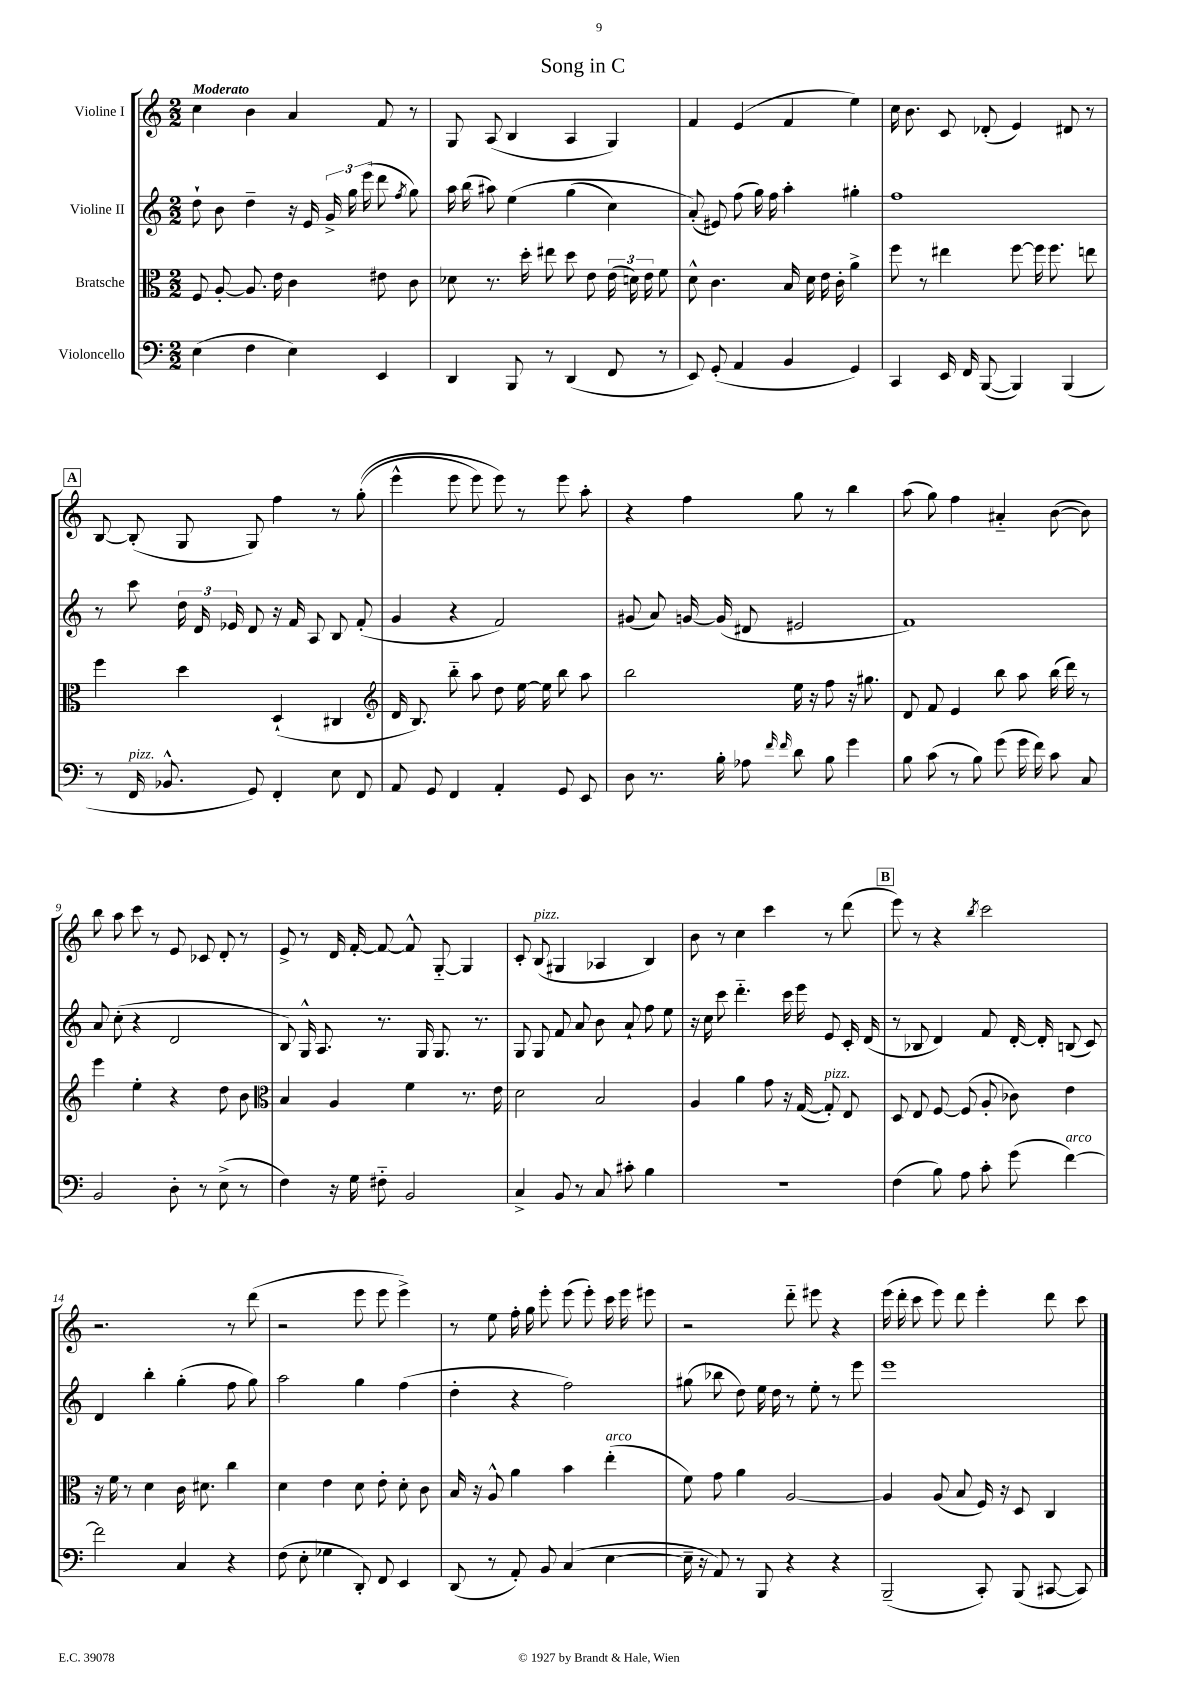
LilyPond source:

\header { title = "Song in C" }
<<
\new StaffGroup <<
\new Staff = "s0" \with { instrumentName = "Violine I" } {
    \clef treble \key c \major \numericTimeSignature \time 2/2 \tempo "Moderato"
    \autoBeamOff c''4 b'4 a'4 f'8 r8 |
    g8 a8( b4 a4 g4) |
    f'4 e'4( f'4 e''4) |
    c''16 b'8. c'8 des'8-.( e'4) dis'8 r8 |
    \mark \markup { \box "A" } b8~ b8-.( g8 g8) f''4 r8 g''8-.(\( |
    e'''4-^ e'''8 e'''8) e'''8\) r8 e'''8 a''8-. |
    r4 f''4 g''8 r8 b''4 |
    a''8( g''8) f''4 ais'4-_ b'8~( b'8) |
    b''8 a''8 c'''8 r8 e'8 ces'8 d'8-. r8 |
    e'8-> r8 d'16 f'16~-. f'8~ f'8-^ g8~-_ g4 |
    c'8-. b8^\markup { \italic "pizz." }( gis4 aes4 b4) |
    b'8 r8 c''4 c'''4 r8 d'''8( |
    \mark \markup { \box "B" } e'''8) r8 r4 \acciaccatura { b''8 } c'''2 |
    r2. r8 d'''8( |
    r2 e'''8 e'''8 e'''4->) |
    r8 e''8 f''16-. g''16 e'''8-. e'''8( e'''8-.) c'''16 e'''16 eis'''8 |
    r2 d'''8-_ eis'''8 r4 |
    e'''16( d'''16-. c'''8 e'''8) d'''8 e'''4-. d'''8 c'''8 \bar "|." |
}
\new Staff = "s1" \with { instrumentName = "Violine II" } {
    \clef treble \key c \major \numericTimeSignature \time 2/2
    \autoBeamOff d''8-! b'8 d''4-- r16 e'16 \tuplet 3/2 { g'16-> g''16 e'''16( } d'''8 \acciaccatura { f''8 } g''8) |
    a''16 b''16( ais''8) e''4\( g''4( c''4) |
    a'8-.(\) eis'8) f''8( g''16) f''16 a''4-. gis''4-. |
    f''1 |
    \mark \markup { \box "A" } r8 c'''8 \tuplet 3/2 { d''16 d'16 ees'16 } d'8 r16 f'16 a8 b8 f'8-.( |
    g'4 r4 f'2) |
    gis'8( a'8) g'16~ g'16( dis'8 eis'2 |
    f'1) |
    a'8 c''8-.( r4 d'2 |
    b8) g16-^ a8. r8. g16 g8. r8. |
    g8 g8 f'8 a'8 b'8 a'8-! f''8 e''8 |
    r16 c''16 c'''8 d'''4.-_ c'''16 e'''16 e'8 c'16-. d'16( |
    \mark \markup { \box "B" } r8 bes8 d'4) f'8 d'16~-. d'16-. b8( c'8) |
    d'4 b''4-. g''4-.( f''8 g''8) |
    a''2 g''4 f''4( |
    d''4-. r4 f''2) |
    gis''8( bes''8 d''8) e''16 d''16 r8 e''8-. r8 e'''8 |
    e'''1 \bar "|." |
}
\new Staff = "s2" \with { instrumentName = "Bratsche" } {
    \clef alto \key c \major \numericTimeSignature \time 2/2
    \autoBeamOff f8 a8~-. a8. e'16 c'4 eis'8 c'8 |
    des'8 r8. d''16-. eis''8 d''8 e'8 \tuplet 3/2 { e'16( d'16) e'16 } f'8 |
    d'8-^ c'4. b16 d'16 e'16 c'16-. a'4-> |
    f''8 r8 eis''4 f''8~ f''16 f''8. e''8 |
    \mark \markup { \box "A" } f''4 d''4 d4-!( cis4 |
    \clef treble d'16 b8.) b''8-_ a''8 d''8 e''16~ e''16 b''8 a''8 |
    b''2 e''16 r16 f''8 r16 gis''8. |
    d'8 f'8 e'4 b''8 a''8 b''16( d'''16) r8 |
    e'''4 e''4-. r4 d''8 b'8 |
    \clef alto b4 a4 f'4 r8. e'16 |
    d'2 b2 |
    a4 a'4 g'8 r16 g16~( g8-.^\markup { \italic "pizz." }) e8 |
    \mark \markup { \box "B" } d8 e8 f8~ f8( a8-. ces'8) e'4 |
    r16 f'16 r8 d'4 c'16 dis'8. c''4 |
    d'4 e'4 d'8 e'8-. d'8-. c'8 |
    b16 r16 a8-^ a'4 b'4 e''4-.^\markup { \italic "arco" }( |
    f'8) g'8 a'4 a2~ |
    a4 a8( b8 f16) r16 d8 c4 \bar "|." |
}
\new Staff = "s3" \with { instrumentName = "Violoncello" } {
    \clef bass \key c \major \numericTimeSignature \time 2/2
    \autoBeamOff e4( f4 e4) e,4 |
    d,4 b,,8 r8 d,4( f,8 r8 |
    e,8) g,8-.( a,4 b,4 g,4) |
    c,4 e,16 f,16 b,,8~( b,,4) b,,4( |
    \mark \markup { \box "A" } r8 f,16^\markup { \italic "pizz." } bes,8.-^ g,8) f,4-. e8 f,8 |
    a,8 g,8 f,4 a,4-. g,8 e,8 |
    d8 r8. b16-. aes8 \grace { f'16 f'16 } d'8 b8 g'4 |
    b8 c'8( r8 b8) g'8( g'16 f'16) c'8 c8 |
    b,2 d8-. r8 e8->( r8 |
    f4) r16 g16 fis8-_ b,2 |
    c4-> b,8 r8 c8 cis'8-. b4 |
    R1 |
    \mark \markup { \box "B" } f4( b8) a8 c'8-. g'8( f'4~^\markup { \italic "arco" }) |
    f'2 c4 r4 |
    f8( e8-. ges4 d,8-.) f,8 e,4 |
    d,8( r8 a,8-.) b,8 c4( e4~ |
    e16-- r16 a,8) r8 b,,8 r4 r4 |
    b,,2--( c,8-.) b,,8( cis,8~ cis,8) \bar "|." |
}
>>
>>
